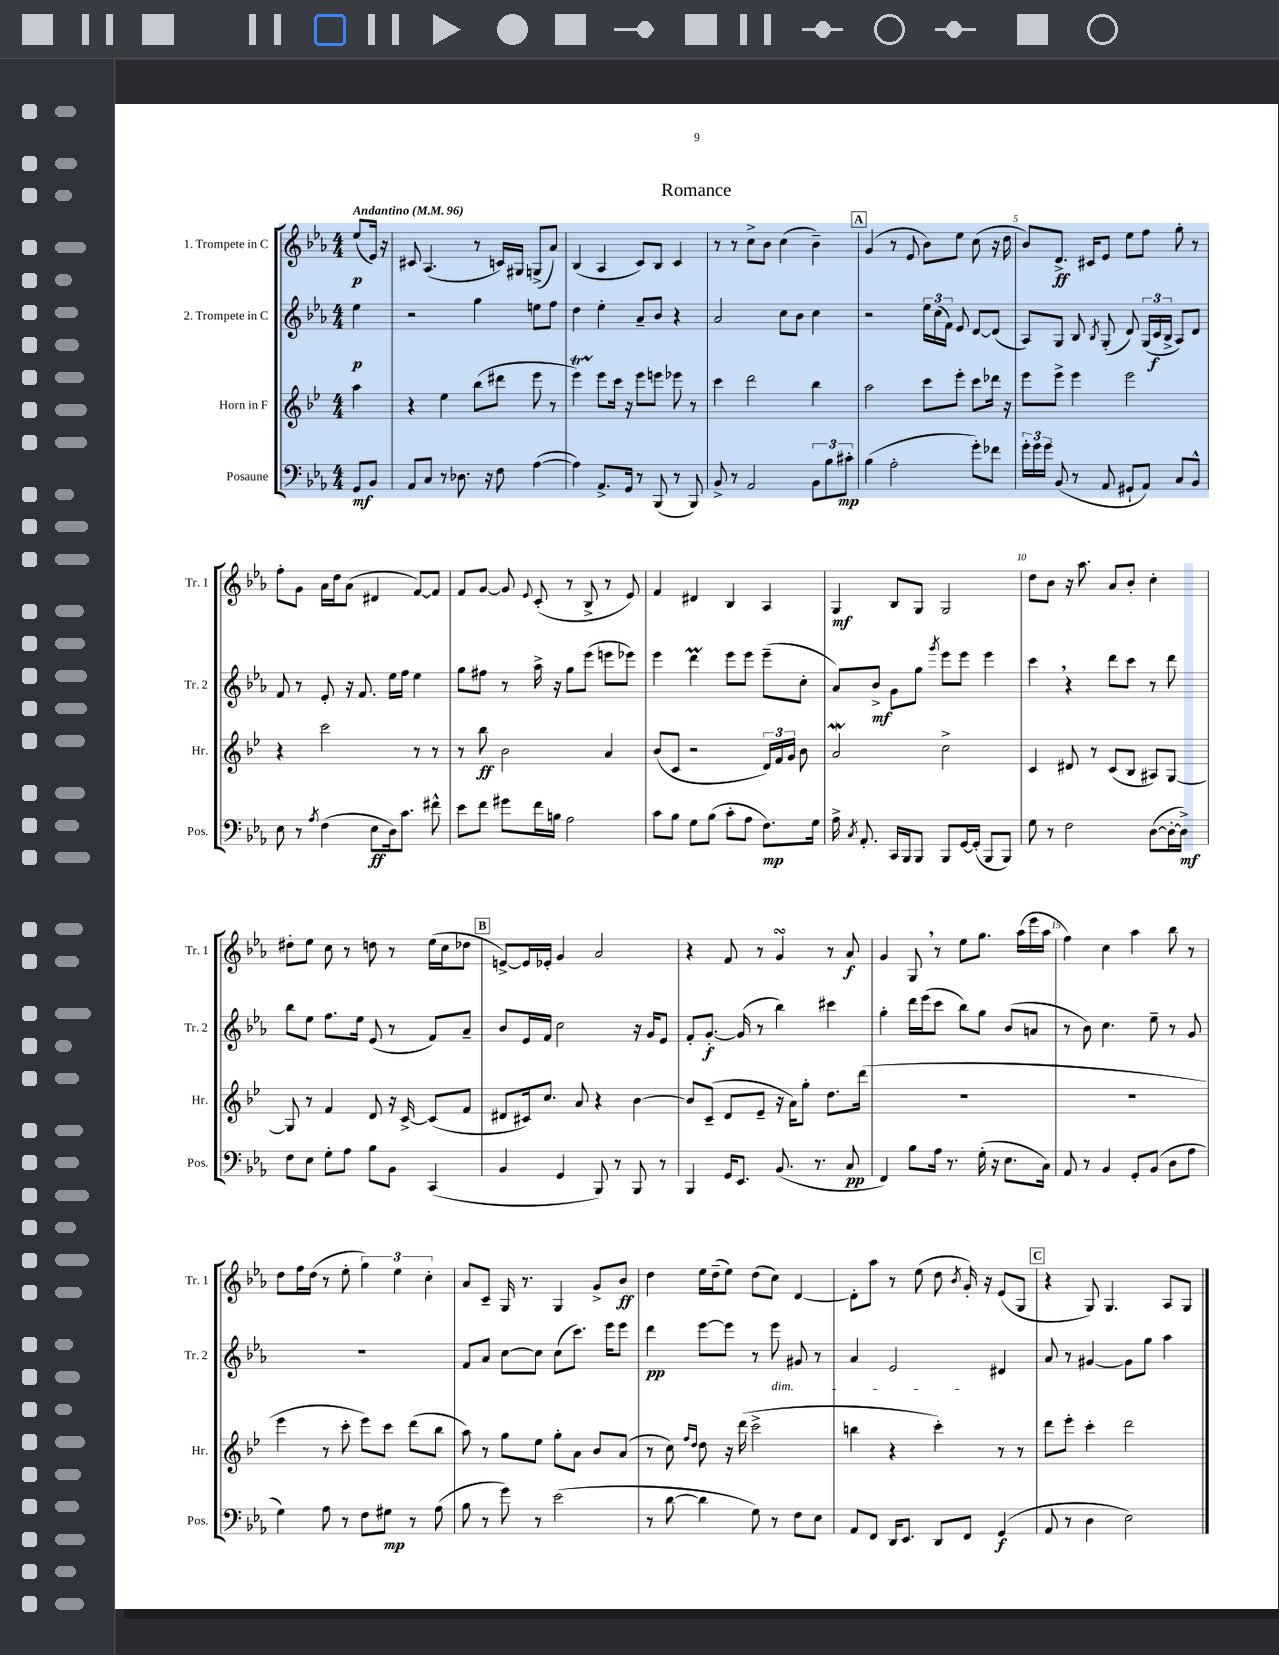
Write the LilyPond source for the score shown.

\header { title = "Romance" }
<<
\new StaffGroup <<
\new Staff = "s0" \with { instrumentName = "1. Trompete in C" shortInstrumentName = "Tr. 1" } {
    \clef treble \key ees \major \numericTimeSignature \time 4/4 \partial 4 \tempo "Andantino" 4 = 96
    \autoBeamOff ees''8[\p( ees'16]) r16 |
    cis'8 aes4.( r8 c'16[) gis16] g8[->( aes'8]) |
    bes4( aes4 c'8[) bes8] c'4 |
    r8 r8 c''8[-> bes'8] c''4( bes'4--) |
    \mark \markup { \box "A" } g'4( r8 ees'8 bes'8[) ees''8] c''8( r16 d''16 |
    bes'8[) d'8.]->\ff cis'16[ ees'8] ees''8[ f''8] g''8-. r8 |
    f''8[-. g'8] aes'16[ d''16 aes'8]( dis'4 f'8[~) f'8] |
    f'8[ g'8]~ g'8 \appoggiatura { ees'8 } c'8-.( r8 bes8-> r8 ees'8) |
    f'4 dis'4 bes4 aes4 |
    g4\mf bes8[ g8] g2 |
    d''8[ bes'8] r16 aes''8. aes'8[ bes'8]-. c''4-. |
    dis''8[-. ees''8] c''8 r8 d''8 r8 ees''16[( c''16 des''8] |
    \mark \markup { \box "B" } e'8[~->) e'16 ees'16]-. g'4 aes'2 |
    r4 f'8 r8 g'4\turn r8 aes'8\f |
    g'4 g8 \breathe r8 ees''8[ g''8.] aes''16[( ees'''16 aes''16] |
    f''4) c''4 aes''4 bes''8 r8 |
    d''8[ f''16 d''16]( r8 ees''8-. \tuplet 3/2 { g''4) ees''4 c''4-. } |
    aes'8[ c'8]-- g16 r8. g4 g'8[-> bes'8]\ff |
    d''4 ees''16[ d''16--( ees''8]) d''8[( c''8]) d'4~ |
    d'8[-. aes''8] r8 ees''8( d''8 \acciaccatura { bes'8 } g'16-.) r16 ees'8[( g8] |
    \mark \markup { \box "C" } r4 g8) g4. aes8[ g8] \bar "|." |
}
\new Staff = "s1" \with { instrumentName = "2. Trompete in C" shortInstrumentName = "Tr. 2" } {
    \clef treble \key ees \major \numericTimeSignature \time 4/4 \partial 4
    \autoBeamOff ees''4\p |
    r2 g''4 e''8[ f''8] |
    d''4 ees''4-. aes'8[-- bes'8] r4 |
    aes'2 c''8[ bes'8] c''4 |
    \mark \markup { \box "A" } r2 \tuplet 3/2 { ees''16[ c''16( f'16]) } ees'8 d'8[~ d'8]( |
    aes8[) g8] bes8 \acciaccatura { bes8 } g8-.( d'8) \tuplet 3/2 { g16[( c'16\f bes16]-> } aes8[) d'8] |
    f'8 r8 ees'8-. r16 f'8. ees''16[ f''16] ees''4 |
    g''8[ fis''8] r8 aes''16-> r16 g''8[ ees'''8]( e'''8[ ees'''8]) |
    ees'''4 d'''4\prall ees'''8[ ees'''8] ees'''8[--( c''8]-. |
    aes'8[) bes'8]->\mf g'8[ g''8] \acciaccatura { g'''8 } ees'''8[ ees'''8] ees'''4 |
    c'''4 \breathe r4 d'''8[ c'''8] r8 d'''8 |
    bes''8[ ees''8] f''8.[ ees''16] ees'8( r8 f'8[) aes'8]-- |
    \mark \markup { \box "B" } bes'8[ ees'16 f'16] c''2 r16 g'16[ ees'8] |
    f'8[-. g'8.]~-.\f g'16( r8 bes''4) cis'''4 |
    g''4-. d'''16[ ees'''16( c'''8] bes''8[) g''8] bes'8[( a'8] |
    r8 bes'8) c''4. ees''8-- r8 g'8 |
    R1 |
    f'8[ aes'8] c''8[~ c''8] c''8[( c'''8.]) ees'''16[ ees'''8] |
    d'''4\pp ees'''8[~ ees'''8] r8 ees'''8\dim gis'8 r8 |
    aes'4 ees'2\! dis'4 |
    \mark \markup { \box "C" } aes'8 r8 gis'4~ gis'8[ g''8] aes''4 \bar "|." |
}
\new Staff = "s2" \with { instrumentName = "Horn in F" shortInstrumentName = "Hr." } {
    \clef treble \key bes \major \numericTimeSignature \time 4/4 \partial 4
    \autoBeamOff a''4 |
    r4 ees''4 bes''8[( dis'''8] ees'''8 r8 |
    ees'''4\startTrillSpan) ees'''8[\stopTrillSpan c'''16] r16 ees'''8[ e'''8] ees'''8 r8 |
    c'''4 d'''2 bes''4 |
    \mark \markup { \box "A" } a''2 c'''8[ ees'''8]-. c'''8[ des'''16] r16 |
    ees'''8[ ees'''8]-> ees'''4 ees'''2 |
    r4 c'''2 r8 r8 |
    r8 bes''8\ff bes'2 a'4 |
    bes'8[( c'8] r2 \tuplet 3/2 { d'16[) f'16 g'16] } bes'8 |
    a'2\mordent c''2-> |
    c'4 dis'8 r8 c'8[( bes8] ais8[) g8]~ |
    g8 r8 f'4 d'8 r16 c'16~-> c'8[( f'8] |
    \mark \markup { \box "B" } dis'8[ cis'16) c''8.] a'8 r4 bes'4~ |
    bes'8[ c'8]--( d'8[ ees'8]-- r16 a'16[) g''8]-. d''8.[ d'''16]( |
    R1 |
    R1 |
    ees'''4 r8 c'''8-. ees'''8[) c'''8] d'''8[( bes''8] |
    a''8) r8 g''8[ ees''8] g''8[-. a'8] bes'8[ a'8]( |
    r8 c''8) \grace { f''16[ d''16] } d''8 r16 d'''16( c'''2-> |
    b''4 r4 c'''4-.) r8 r8 |
    \mark \markup { \box "C" } d'''8[ ees'''8]-. c'''4-. d'''2 \bar "|." |
}
\new Staff = "s3" \with { instrumentName = "Posaune" shortInstrumentName = "Pos." } {
    \clef bass \key ees \major \numericTimeSignature \time 4/4 \partial 4
    \autoBeamOff g,8[\mf bes,8] |
    aes,8[ c8] r8 des8. r16 f8 aes4~( |
    aes4) aes,8.[-> g,16] r8 bes,,8( r8 bes,,8) |
    bes,8-> r8 aes,2 \tuplet 3/2 { bes,8[ bes8 cis'8]-.\mp } |
    \mark \markup { \box "A" } bes4( aes2-. g'8[-.) fes'8] |
    \tuplet 3/2 { g'16[-. g'16 g'16] } bes,8( r8 aes,8 gis,8[-! aes,8]) c8[ bes,8]-^ |
    ees8 r8 \acciaccatura { aes8 } f4( ees8[\ff d16) c'8.] fis'8-^ |
    ees'8[ f'8] gis'8[ f'16 b16] aes2 |
    c'8[ bes8] g8[ bes8]( c'8[-. aes8] f8.[\mp) g16] |
    aes16-> \acciaccatura { c8 } aes,8.-. c,16[ bes,,16 bes,,8] bes,,8[ g,16~ g,16]-.( bes,,8[ bes,,8]) |
    g8 r8 f2 d8[~( d16~-. d16]->\mf) |
    f8[ ees8] g8[-. aes8] bes8[ bes,8] c,4( |
    \mark \markup { \box "B" } bes,4 g,4 bes,,8) r8 bes,,8 r8 |
    bes,,4 g,16[ ees,8.] bes,8.( r8. c8\pp |
    f,4) bes8[ aes16] r8. g16-.( r16 ees8.[ c16]) |
    aes,8 r8 bes,4 g,8[-. bes,8]( d8[ aes8] |
    g4) aes8 r8 f8[ gis8]\mp r8 aes8( |
    bes8 r8 g'8) r8 ees'2( |
    r8 d'8~ d'4 g8) r8 f8[ ees8] |
    aes,8[ f,8] d,16[ ees,8.] d,8[ f,8] g,4\f( |
    \mark \markup { \box "C" } aes,8 r8 d4 ees2) \bar "|." |
}
>>
>>
\layout { \context { \Score \override BarNumber.break-visibility = ##(#f #t #t) barNumberVisibility = #(every-nth-bar-number-visible 5) } }
